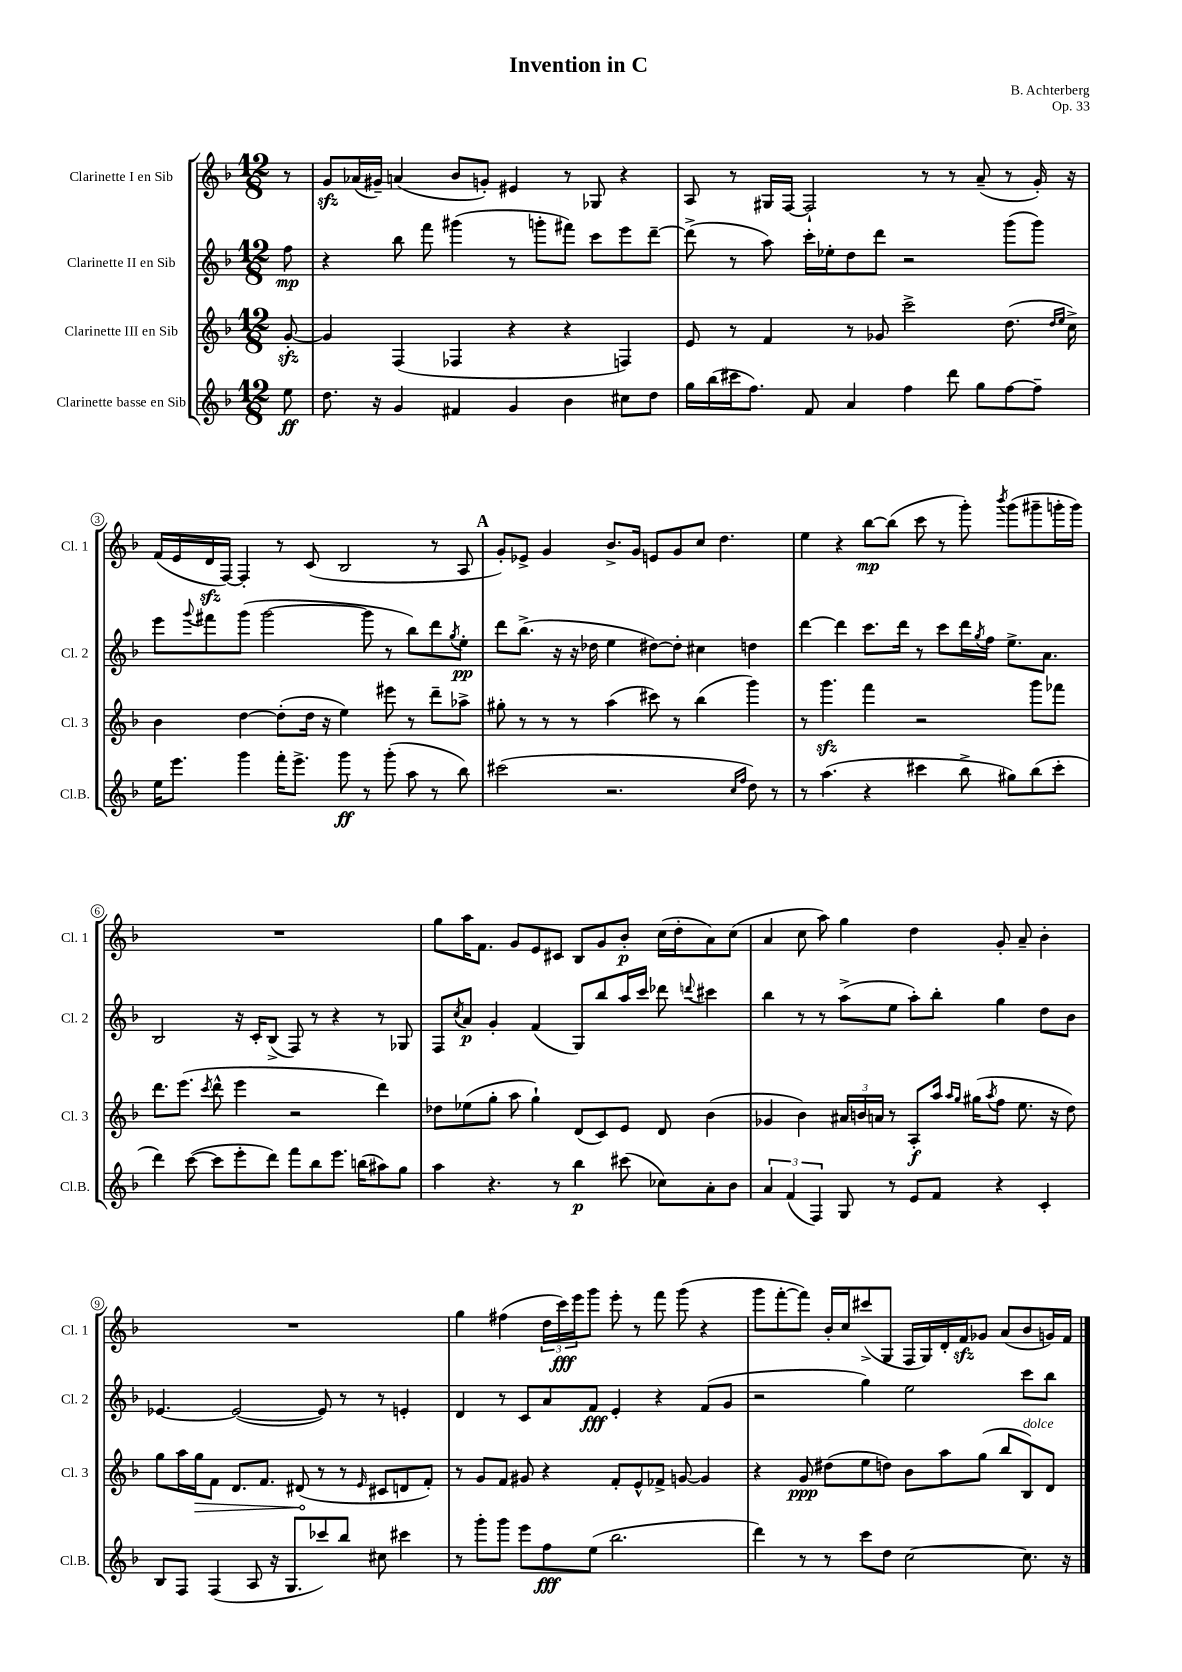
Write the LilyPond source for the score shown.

\header { title = "Invention in C" composer = "B. Achterberg" opus = "Op. 33" }
<<
\new StaffGroup <<
\new Staff = "s0" \with { instrumentName = "Clarinette I en Sib" shortInstrumentName = "Cl. 1" } {
    \clef treble \key f \major \numericTimeSignature \time 12/8 \partial 8
    r8 |
    g'8\sfz aes'16( gis'16--) a'4( bes'8 g'8-.) eis'4 r8 ges8 r4 |
    a8 r8 gis16 f16~ f2-! r8 r8 a'8--( r8 g'16-.) r16 |
    f'16( e'16 d'16\sfz f16~) f4-. r8 c'8( bes2 r8 a8 |
    \mark \markup { \bold "A" } g'8-.) ees'8-> g'4 bes'8.-> g'16 e'8 g'8 c''8 d''4. |
    e''4 r4 bes''8~\mp bes''8( c'''8 r8 g'''8-.) \acciaccatura { bes'''8 } g'''8( gis'''8-- g'''16-. g'''16) |
    R1. |
    g''8 a''16 f'8. g'8 e'8 cis'8 bes8 g'8 bes'8-.\p c''16( d''16-. a'8) c''8( |
    a'4 c''8 a''8) g''4 d''4 g'8-. a'8-- bes'4-. |
    R1. |
    g''4 fis''4( \tuplet 3/2 { d''16 c'''16\fff) e'''16 } g'''8 e'''8-. r8 f'''8 g'''8( r4 |
    g'''8 f'''8~-. f'''8) bes'16-. c''16 cis'''8->( g8 f16 g16) d'16-. f'16\sfz ges'8 a'8( bes'8 g'16) f'16 \bar "|." |
}
\new Staff = "s1" \with { instrumentName = "Clarinette II en Sib" shortInstrumentName = "Cl. 2" } {
    \clef treble \key f \major \numericTimeSignature \time 12/8 \partial 8
    f''8\mp |
    r4 bes''8 f'''8 gis'''4( r8 g'''8-. fis'''8) c'''8 e'''8 d'''8~-- |
    d'''8->( r8 a''8) c'''16-. ees''16-. d''8 d'''8 r2 g'''8( g'''8) |
    e'''8 \appoggiatura { g'''8 } fis'''8 g'''8( g'''2~ g'''8 r8 bes''8) d'''8 \acciaccatura { g''8 } e''8-.\pp |
    \mark \markup { \bold "A" } d'''8 bes''8.->( r16 r16 des''16 e''4 dis''8~) dis''8-. cis''4 d''4 |
    d'''4~ d'''4 c'''8. d'''16 r8 c'''8 d'''16 \acciaccatura { g''8 } f''16 e''8.-> a'8. |
    bes2 r16 c'16-. bes8->( f8) r8 r4 r8 ges8 |
    f8 \acciaccatura { c''8 } a'8\p g'4-. f'4( g8) bes''8 a''16 c'''16 des'''8 \appoggiatura { d'''8 } cis'''4 |
    bes''4 r8 r8 a''8->( e''8 a''8-.) bes''8-. g''4 d''8 bes'8 |
    ees'4.~ ees'2~( ees'8) r8 r8 e'4-. |
    d'4 r8 c'8 a'8 f'8\fff e'4-. r4 f'8( g'8 |
    r2 g''4) e''2 c'''8 bes''8 \bar "|." |
}
\new Staff = "s2" \with { instrumentName = "Clarinette III en Sib" shortInstrumentName = "Cl. 3" } {
    \clef treble \key f \major \numericTimeSignature \time 12/8 \partial 8
    g'8~-.\sfz |
    g'4 f4( fes4 r4 r4 f4) |
    e'8 r8 f'4 r8 ges'8 c'''2-> d''8.( \grace { d''16 e''16 } c''16->) |
    bes'4 d''4~ d''8-.( d''16 r16 e''4) eis'''8 r8 d'''8-- aes''8-> |
    \mark \markup { \bold "A" } gis''8-. r8 r8 r8 a''4( cis'''8) r8 bes''4( g'''4) |
    r8 g'''4.\sfz f'''4 r2 g'''8 fes'''8 |
    d'''8. e'''8.( \acciaccatura { c'''8 } d'''8-^ e'''4 r2 d'''4) |
    des''8 ees''8( g''8-. a''8 g''4-!) d'8( c'8) e'8 d'8 bes'4( |
    ges'4 bes'4) \tuplet 3/2 { ais'16 b'16 a'16 } r8 a8-.\f a''16 \grace { a''16 g''16 } gis''16( \acciaccatura { a''8 } f''8 e''8. r16 d''8) |
    g''8 a''16 \once \override Hairpin.circled-tip = ##t g''16\> f'8 d'8. f'8. dis'8\!( r8 r8 \grace { e'16 } cis'8 d'8 f'8-.) |
    r8 g'8 f'8 gis'8 r4 f'8-. e'8-^ fes'8-> g'8~ g'4 |
    r4 g'8\ppp dis''8( e''8 d''8) bes'8 a''8 g''8( bes''8 bes8^\markup { \italic "dolce" }) d'8 \bar "|." |
}
\new Staff = "s3" \with { instrumentName = "Clarinette basse en Sib" shortInstrumentName = "Cl.B." } {
    \clef treble \key f \major \numericTimeSignature \time 12/8 \partial 8
    e''8\ff |
    d''8. r16 g'4 fis'4 g'4 bes'4 cis''8 d''8 |
    g''16 bes''16( cis'''16 f''8.) f'8 a'4 f''4 d'''8 g''8 f''8~ f''8-- |
    e''16 e'''8. g'''4 f'''16-. e'''8.-> g'''8\ff r8 g'''8-.( a''8 r8 bes''8) |
    \mark \markup { \bold "A" } cis'''2( r2. \grace { c''16 f''16 } d''8) r8 |
    r8 a''4.( r4 cis'''4 bes''8-> gis''8) bes''8( cis'''8-. |
    d'''4) c'''8~( c'''8 e'''8-. d'''8) f'''8 bes''8 e'''8. b''16( ais''8) g''8 |
    a''4 r4. r8 bes''4\p cis'''8( ces''8) a'8-. bes'8 |
    \tuplet 3/2 { a'4 f'4( f4) } g8 r8 e'8 f'8 r4 c'4-. |
    bes8 f8 f4( a8 r16 g8. ces'''8) bes''8 cis''8 cis'''4 |
    r8 g'''8-. g'''8 e'''8 f''8\fff e''8( bes''2. |
    d'''4) r8 r8 c'''8 d''8 c''2~ c''8. r16 \bar "|." |
}
>>
>>
\layout { \context { \Score \override BarNumber.stencil = #(make-stencil-circler 0.1 0.3 ly:text-interface::print) } }
